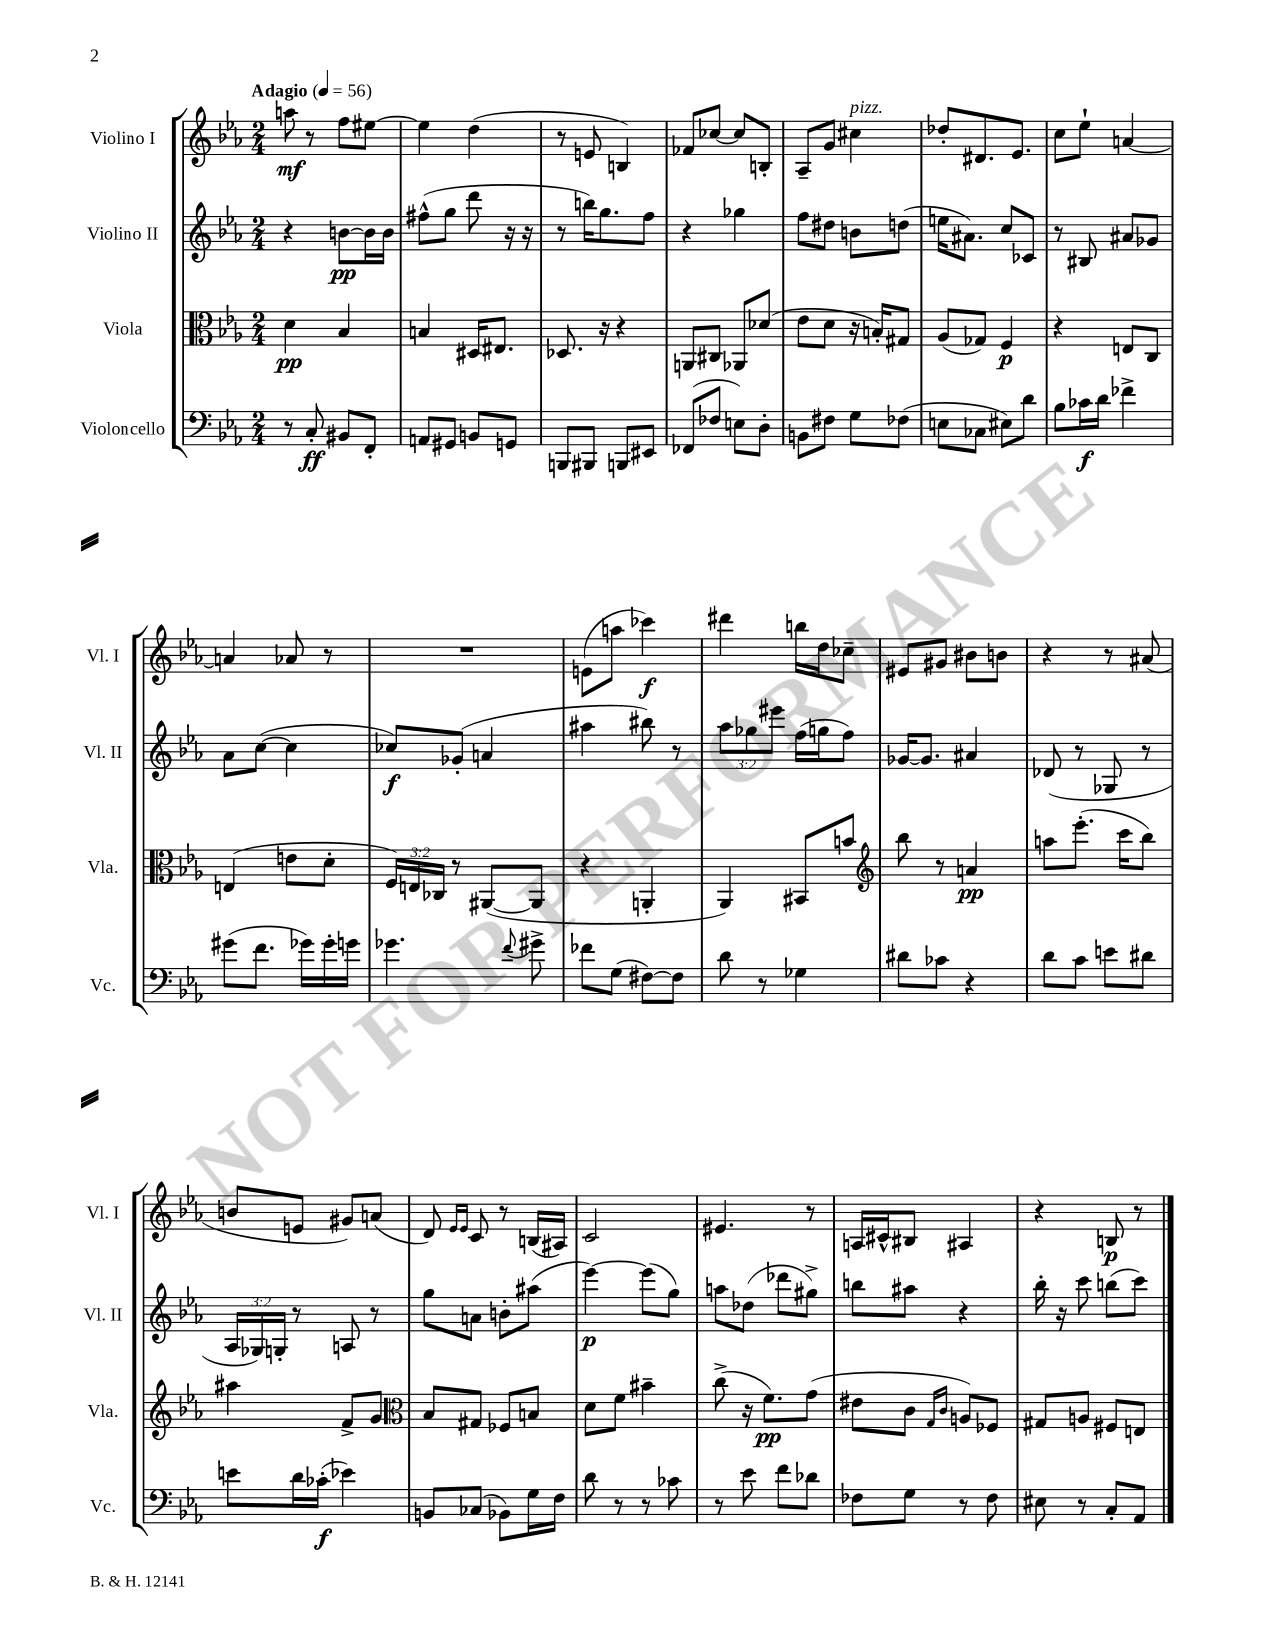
<<
\new StaffGroup <<
\new Staff = "s0" \with { instrumentName = "Violino I" shortInstrumentName = "Vl. I" } {
    \clef treble \key ees \major \numericTimeSignature \time 2/4 \tempo "Adagio" 4 = 56
    a''8\mf r8 f''8 eis''8~ |
    eis''4 d''4( |
    r8 e'8 b4) |
    fes'8 ces''8~ ces''8 b8-. |
    aes8-- g'8 cis''4^\markup { \italic "pizz." } |
    des''8-. dis'8. ees'8. |
    c''8 ees''8-! a'4~ |
    a'4 aes'8 r8 |
    R2 |
    e'8( a''8 ces'''4\f) |
    dis'''4 b''16 d''16 ces''8-- |
    eis'8 gis'8 bis'8 b'8 |
    r4 r8 ais'8( |
    b'8 e'8 gis'8) a'8( |
    d'8) \grace { ees'16 ees'16 } c'8 r8 b16( ais16) |
    c'2 |
    eis'4. r8 |
    a16 cis'16-^ bis8 ais4 |
    r4 b8\p r8 \bar "|." |
}
\new Staff = "s1" \with { instrumentName = "Violino II" shortInstrumentName = "Vl. II" } {
    \clef treble \key ees \major \numericTimeSignature \time 2/4 \override Staff.TupletNumber.text = #tuplet-number::calc-fraction-text
    r4 b'8~\pp b'16 b'16 |
    fis''8-^( g''8 d'''8 r16 r16 |
    r8 b''16) g''8. f''8 |
    r4 ges''4 |
    f''8 dis''8 b'8 d''8( |
    e''16 ais'8.) c''8 ces'8 |
    r8 bis8 ais'8 ges'8 |
    aes'8 c''8~( c''4 |
    ces''8\f) ges'8-.( a'4 |
    ais''4 bis''8) r8 |
    \tuplet 3/2 { aes''8 ges''8 eis'''8 } f''16( g''16 f''8) |
    ges'16~ ges'8. ais'4 |
    des'8( r8 ges8 r8 |
    \tuplet 3/2 { aes16 ges16) g16-. } r8 a8 r8 |
    g''8 a'8 b'8-. ais''8( |
    ees'''4~\p) ees'''8( g''8) |
    a''8 des''8( des'''8 gis''8->) |
    b''8 ais''8 r4 |
    bes''16-. r16 c'''8 b''8( c'''8) \bar "|." |
}
\new Staff = "s2" \with { instrumentName = "Viola" shortInstrumentName = "Vla." } {
    \clef alto \key ees \major \numericTimeSignature \time 2/4 \override Staff.TupletNumber.text = #tuplet-number::calc-fraction-text
    d'4\pp bes4 |
    b4 dis16 eis8. |
    des8. r16 r4 |
    a,8 cis8 aes,8 des'8( |
    ees'8 d'8 r16 b16-.) gis8 |
    aes8( ges8) f4\p |
    r4 e8 c8 |
    e4( e'8 d'8-. |
    \tuplet 3/2 { f16) e16 ces16 } r8 ais,8~( ais,8 |
    r4 a,4-. |
    aes,4) bis,8 b'8 |
    \clef treble bes''8 r8 a'4\pp |
    a''8 ees'''8.-.( c'''16 bes''8) |
    ais''4 f'8-> g'8 |
    \clef alto bes8 gis8 fes8 b8 |
    d'8 f'8 bis'4-- |
    c''8->( r16 f'8.\pp) g'8( |
    eis'8 c'8 \grace { g16 c'16 } a8) fes8 |
    gis8 a8 fis8 e8 \bar "|." |
}
\new Staff = "s3" \with { instrumentName = "Violoncello" shortInstrumentName = "Vc." } {
    \clef bass \key ees \major \numericTimeSignature \time 2/4
    r8 c8-.\ff bis,8 f,8-. |
    a,8 gis,8 b,8 g,8 |
    b,,8 bis,,8 b,,8 eis,8 |
    fes,8( fes8 e8) d8-. |
    b,8 fis8 g8 fes8( |
    e8 ces8 eis8) d'8 |
    bes8 ces'16\f d'16 fes'4-> |
    gis'8( f'8. ges'16) ges'16-. g'16 |
    ges'4. \appoggiatura { f'8 } gis'8-> |
    fes'8 g8( fis8~) fis8 |
    d'8 r8 ges4 |
    dis'8 ces'8 r4 |
    d'8 c'8 e'8 dis'8 |
    e'8 d'16 ces'16-.\f( ees'4) |
    b,8 ces8( bes,8) g16 f16 |
    d'8 r8 r8 ces'8 |
    r8 ees'8 f'8 des'8 |
    fes8 g8 r8 fes8 |
    eis8 r8 c8-. aes,8 \bar "|." |
}
>>
>>
\layout { \context { \Score \remove "Bar_number_engraver" } }
